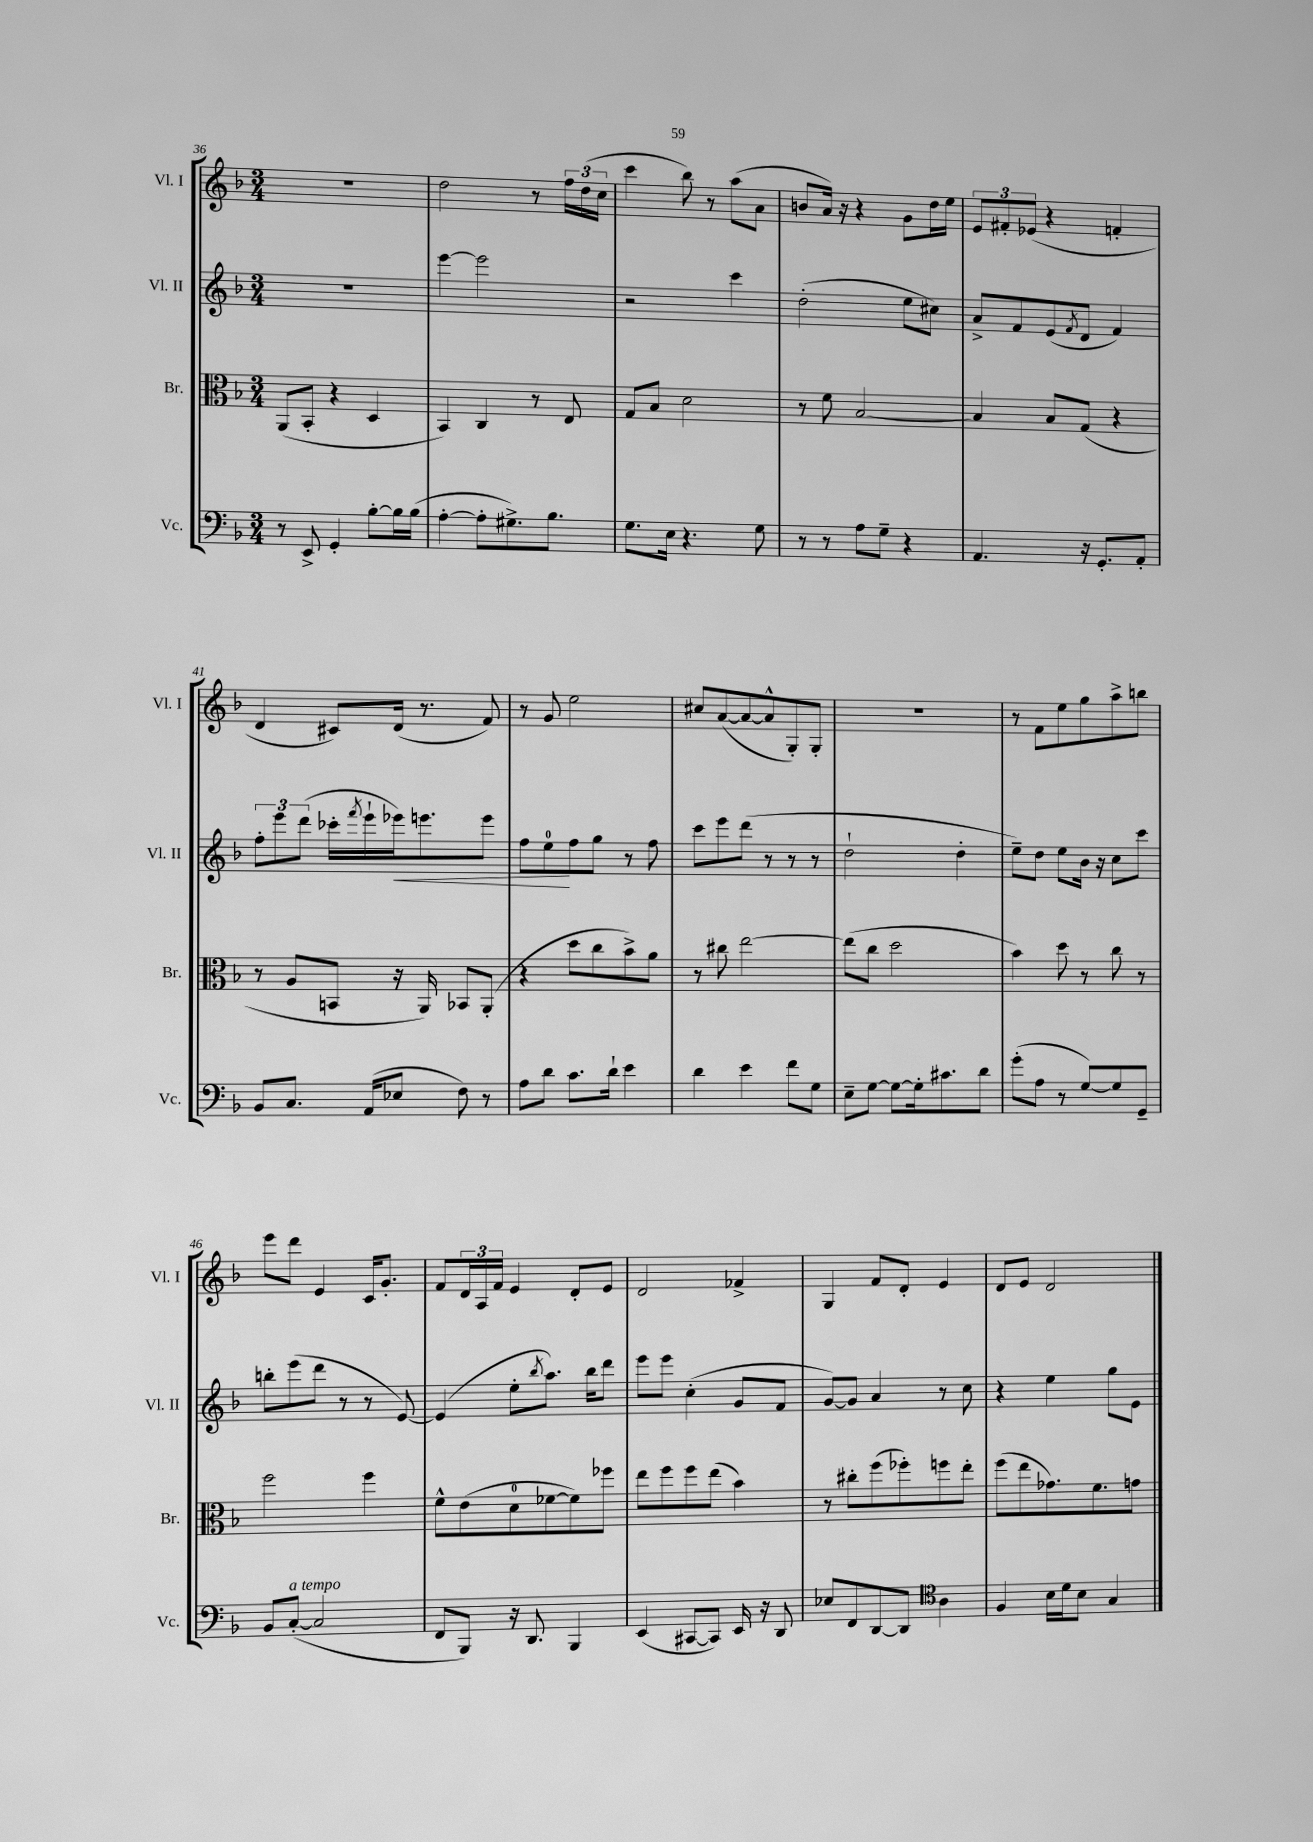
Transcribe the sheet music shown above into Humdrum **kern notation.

**kern	**kern	**kern	**kern
*staff4	*staff3	*staff2	*staff1
*clefF4	*clefC3	*clefG2	*clefG2
*k[b-]	*k[b-]	*k[b-]	*k[b-]
*M3/4	*M3/4	*M3/4	*M3/4
8r	(8AA/L	2.r	2.r
8EE^/	8BB-'/J	.	.
4GG'/	4r	.	.
[8B-'\L	4D/	.	.
16B-\]L	.	.	.
(16B-\JJ	.	.	.
=	=	=	=
[4A'\	4BB-/)	[4eee\	2dd\
8A'\]L	4C/	2eee\]	.
8.G#^\)	.	.	.
.	8r	.	8r
8.B-\J	.	.	.
.	8E/	.	24ff\LL
.	.	.	(24dd\
.	.	.	24cc\JJ
=	=	=	=
8.G\L	8G/L	2r	4ccc\
.	8B-/J	.	.
16E\Jk	.	.	.
4.r	2d\	.	8bb-\)
.	.	.	8r
.	.	4ccc\	(8aa\L
8G\	.	.	8a\J
=	=	=	=
8r	8r	(2dd'\	8b/L
8r	8f\	.	16a/Jk)
.	.	.	16r
8A\L	[2B-/	.	4r
8G~\J	.	.	.
4r	.	8ee\L	8g\L
.	.	8cc#\J)	16dd\L
.	.	.	16ee\JJ
=	=	=	=
4.AA/	4B-/]	8a^/L	12e/L
.	.	.	12f#'/
.	.	8f/	.
.	.	.	(12e-/J
.	8B-/L	(8e/	4r
.	.	8qf/	.
16r	(8G/J	8d/J	.
8.GG'/L	.	.	.
.	4r	4f/)	4f'/
8AA'/J	.	.	.
=	=	=	=
8BB-/L	8r	12ff'\L	4d/
.	.	12eee\	.
8.C/J	8A/L	.	.
.	.	(12ddd\J	.
.	8BB/J	16ccc-'\LL	8c#/L)
.	.	8qfff/	.
(16AA/LK	.	16eee`\	.
8E-/J	16r	16eee-\J)	(16d/Jk
.	16AA/)	8.eee\	8.r
8F\)	8BB-/L	.	.
8r	(8AA'/J	8eee\J	8f/)
=	=	=	=
8A\L	4r	8ff\L	8r
8d\J	.	8ee\	8g/
8.c\L	8dd\L	8ff\	2ee\
.	8cc\	8gg\J	.
16d`\Jk	.	.	.
4e\	8b-^\)	8r	.
.	8a\J	8ff\	.
=	=	=	=
4d\	8r	8ccc\L	8cc#/L
.	8cc#\	8eee\	([8a/
4e\	[2ee\	(8ddd\J	8a/_
.	.	8r	8a^^/]
8f\L	.	8r	8G'/)
8G\J	.	8r	8G'/J
=	=	=	=
8E~\L	(8ee\]L	2dd`\	2.r
[8G\J	8cc\J	.	.
8G\_L	2dd\	.	.
16G'\]k	.	.	.
8.c#\	.	.	.
.	.	4dd'\	.
8d\J	.	.	.
=	=	=	=
(8g'\L	4b-\)	8ee~\L)	8r
8A\J	.	8dd\J	8f\L
8r	8dd\	8ee\L	8ee\
[8G/L)	8r	16b-\Jk	8gg\
.	.	16r	.
8G/]	8cc\	8cc\L	8aa^\
8GG~/J	8r	8ccc\J	8bb\J
=	=	=	=
8BB-/L	2ff\	8bb'\L	8eee\L
([8C'/J	.	(8eee\	8ddd\J
2C/]	.	8ddd\J	4e/
.	.	8r	.
.	4ff\	8r	16c/LK
.	.	.	8.g'/J
.	.	[8e/)	.
=	=	=	=
8FF/L	8f^^\L	(4e/]	8f/L
8BBB-/J)	(8e\	.	24d/L
.	.	.	24A/
.	.	.	24f/JJ
16r	8d\	8ee'\L	4e/
8.DD/	.	.	.
.	.	8qbb-/	.
.	[8f-\	8.aa\J)	.
4BBB-/	8f-\])	.	8d'/L
.	.	16bb-\LK	.
.	8ff-\J	8ddd\J	8e/J
=	=	=	=
(4EE/	8ee\L	8eee\L	2d/
.	8ff\	8eee\J	.
[8CC#/L	8ff\	(4cc'\	.
8CC#/]J)	(8ee\J	.	.
16EE/	4b-\)	8g/L	4f-^/
16r	.	.	.
8DD/	.	8f/J	.
=	=	=	=
8E-/L	8r	[8g/L)	4G/
8FF/	8cc#'\L	8g/]J	.
[8DD/	(8ff\	4a/	8f/L
8DD/]J	8ff-'\)	.	8d'/J
*clefC4	*	*	*
4A\	8ff\	8r	4e/
.	8ee'\J	8cc\	.
=	=	=	=
4F/	(8ff\L	4r	8d/L
.	8ee\	.	8e/J
16B-\LL	8.g-\)	4ee\	2d/
16d\J	.	.	.
8B-\J	.	.	.
.	8.f\	.	.
4G/	.	8gg\L	.
.	8g\J	8e\J	.
==	==	==	==
*-	*-	*-	*-
